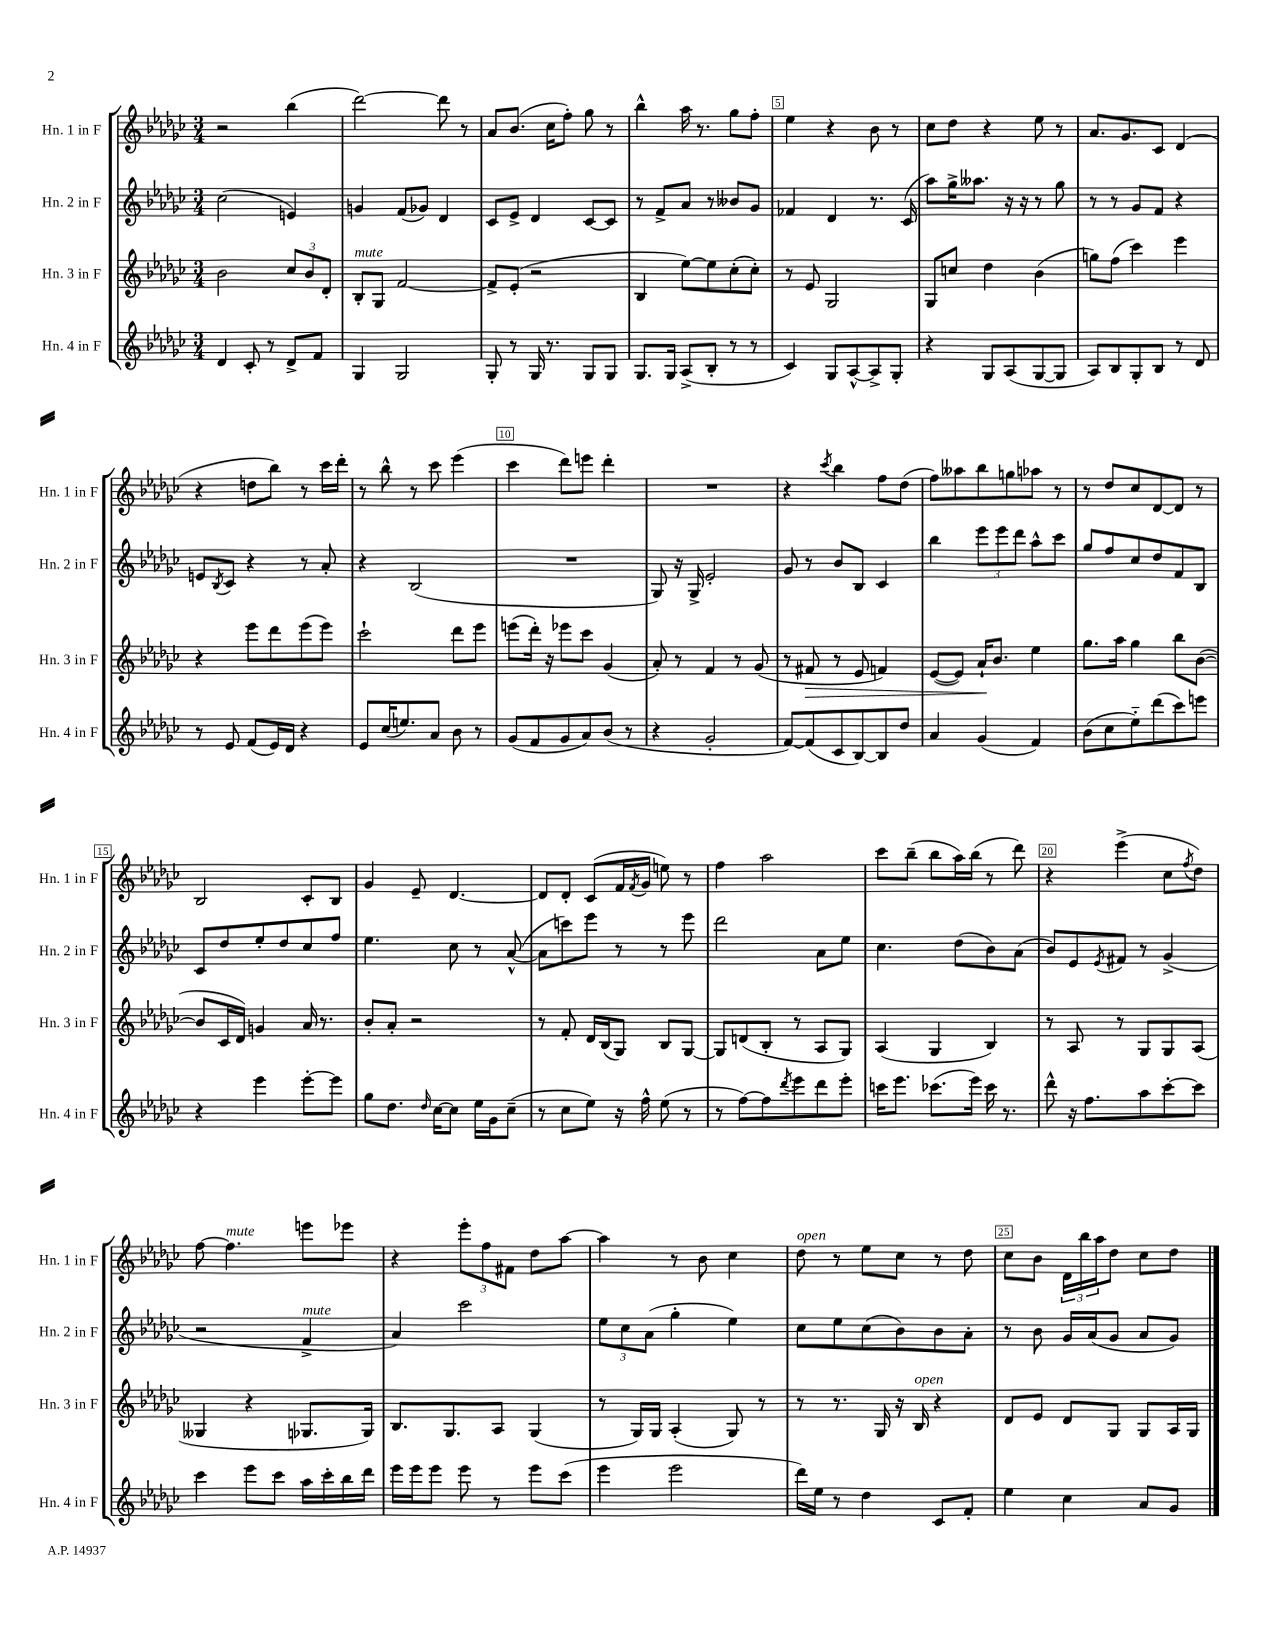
<<
\new StaffGroup <<
\new Staff = "s0" \with { instrumentName = "Hn. 1 in F" shortInstrumentName = "Hn. 1 in F" } {
    \clef treble \key ges \major \numericTimeSignature \time 3/4
    r2 bes''4( |
    des'''2~) des'''8 r8 |
    aes'8 bes'8.( ces''16 f''8-.) ges''8 r8 |
    bes''4-^ aes''16 r8. ges''8 f''8-. |
    ees''4 r4 bes'8 r8 |
    ces''8 des''8 r4 ees''8 r8 |
    aes'8. ges'8. ces'8 des'4( |
    r4 d''8 bes''8) r8 ces'''16 des'''16-. |
    r8 bes''8-^ r8 ces'''8 ees'''4( |
    ces'''4 des'''8) e'''8 des'''4-. |
    R2. |
    r4 \acciaccatura { ces'''8 } bes''4 f''8 des''8( |
    f''8) aeses''8 bes''8 g''8 aes''8 r8 |
    r8 des''8 ces''8 des'8~ des'8 r8 |
    bes2 ces'8-. bes8 |
    ges'4 ees'8-- des'4.~ |
    des'8 des'8-. ces'8( f'16 \acciaccatura { f'8 } ges'16 e''8) r8 |
    f''4 aes''2 |
    ces'''8 bes''8--( bes''8 aes''16) bes''16( r8 des'''8) |
    r4 ees'''4->( ces''8 \acciaccatura { f''8 } des''8) |
    f''8~ f''4.^\markup { \italic "mute" } e'''8 ees'''8 |
    r4 \tuplet 3/2 { ees'''8-. f''8 fis'8 } des''8 aes''8~ |
    aes''4 r8 bes'8 ces''4 |
    des''8^\markup { \italic "open" } r8 ees''8 ces''8 r8 des''8 |
    ces''8 bes'8 \tuplet 3/2 { des'16 bes''16 aes''16 } des''8 ces''8 des''8 \bar "|." |
}
\new Staff = "s1" \with { instrumentName = "Hn. 2 in F" shortInstrumentName = "Hn. 2 in F" } {
    \clef treble \key ges \major \numericTimeSignature \time 3/4
    ces''2( e'4) |
    g'4 f'8( ges'8) des'4 |
    ces'8 ees'8-> des'4 ces'8~ ces'8 |
    r8 f'8-> aes'8 r8 beses'8 ges'8 |
    fes'4 des'4 r8. ces'16( |
    aes''8) ges''16-> aeses''8. r16 r16 r8 ges''8 |
    r8 r8 ges'8 f'8 r4 |
    e'8 \acciaccatura { bes8 } ces'8 r4 r8 aes'8-. |
    r4 bes2( |
    R2. |
    ges8) r16 ges16-> ees'2-. |
    ges'8 r8 bes'8 bes8 ces'4 |
    bes''4 \tuplet 3/2 { ees'''8 ees'''8 des'''8 } aes''8-^ ces'''8 |
    ges''8 f''8 ces''8 des''8 f'8 bes8 |
    ces'8 des''8 ees''8-. des''8 ces''8 f''8 |
    ees''4. ces''8 r8 aes'8~-^( |
    aes'8 c'''8) ees'''8 r8 r8 ees'''8 |
    des'''2 aes'8 ees''8 |
    ces''4. des''8( bes'8) aes'8( |
    bes'8) ees'8 \acciaccatura { ees'8 } fis'8 r8 ges'4->( |
    r2 f'4->^\markup { \italic "mute" } |
    aes'4) ces'''2 |
    \tuplet 3/2 { ees''8 ces''8 aes'8( } ges''4-. ees''4) |
    ces''8 ees''8 ces''8( bes'8) bes'8 aes'8-. |
    r8 bes'8 ges'16 aes'16( ges'8 aes'8 ges'8) \bar "|." |
}
\new Staff = "s2" \with { instrumentName = "Hn. 3 in F" shortInstrumentName = "Hn. 3 in F" } {
    \clef treble \key ges \major \numericTimeSignature \time 3/4
    bes'2 \tuplet 3/2 { ces''8 bes'8 des'8-. } |
    bes8-.^\markup { \italic "mute" } ges8 f'2~ |
    f'8-> ees'8-.( r2 |
    bes4 ees''8~) ees''8 ces''8-.( ces''8-.) |
    r8 ees'8 ges2 |
    ges8 c''8 des''4 bes'4( |
    g''8) f''8( ces'''4) ees'''4 |
    r4 ees'''8 des'''8 ees'''8( ees'''8) |
    ces'''2-! des'''8 ees'''8 |
    e'''8( des'''16-.) r16 ees'''8 ces'''8 ges'4( |
    aes'8-.) r8 f'4 r8 ges'8( |
    r8 fis'8\> r8 ees'8 f'4) |
    ees'8~( ees'8) aes'16-!\! bes'8. ees''4 |
    ges''8. aes''16 ges''4 bes''8 bes'8~( |
    bes'8 ces'16 des'16) g'4 aes'16 r8. |
    bes'8-. aes'8-. r2 |
    r8 f'8-. des'16 bes16( ges8) bes8 ges8~ |
    ges8 d'8( bes8-. r8 aes8 ges8) |
    aes4( ges4 bes4) |
    r8 aes8 r8 ges8 ges8 aes8( |
    geses4 r4 ges8. ges16) |
    bes8. ges8. aes8 ges4( |
    r8 ges16) ges16 aes4-.( ges8) r8 |
    r8 r8. ges16 r16 bes16^\markup { \italic "open" } r4 |
    des'8 ees'8 des'8 ges8 ges8 aes16 ges16 \bar "|." |
}
\new Staff = "s3" \with { instrumentName = "Hn. 4 in F" shortInstrumentName = "Hn. 4 in F" } {
    \clef treble \key ges \major \numericTimeSignature \time 3/4
    des'4 ces'8-. r8 des'8-> f'8 |
    ges4 ges2 |
    ges8-. r8 ges16 r8. ges8 ges8 |
    ges8. ges16 aes8->( bes8-. r8 r8 |
    ces'4) ges8 aes8~-^ aes8-> ges8-. |
    r4 ges8 aes8( ges8~ ges8 |
    aes8) bes8 ges8-. bes8 r8 des'8 |
    r8 ees'8 f'8( ees'16) des'16 r4 |
    ees'8 ces''16( e''8.) aes'8 bes'8 r8 |
    ges'8( f'8 ges'8 aes'8) bes'8( r8 |
    r4 ges'2-. |
    f'8~) f'8( ces'8 bes8~) bes8 des''8 |
    aes'4 ges'4( f'4) |
    bes'8( ces''8 ees''8-_) des'''8( ces'''8) e'''8 |
    r4 ees'''4 ees'''8~-. ees'''8 |
    ges''8 des''8. \grace { des''16 } ces''16~ ces''8 ees''16 ges'16 ces''8--( |
    r8 ces''8 ees''8) r16 f''16-^ ees''8( r8 |
    r8 f''8~) f''8 \acciaccatura { des'''8 } ees'''8 des'''8 ees'''8-. |
    c'''16 ees'''8. ces'''8.( ees'''16) ces'''16 r8. |
    des'''8-^ r16 f''8. aes''8 ces'''8~-. ces'''8 |
    ces'''4 ees'''8 ces'''8 aes''16 ces'''16-. bes''16 des'''16 |
    ees'''16 ees'''16 ees'''8 ees'''8 r8 ees'''8 ces'''8( |
    ees'''4 ees'''2 |
    des'''16) ees''16 r8 des''4 ces'8 f'8-. |
    ees''4 ces''4 aes'8 ges'8 \bar "|." |
}
>>
>>
\layout { \context { \Score \override BarNumber.break-visibility = ##(#f #t #t) barNumberVisibility = #(every-nth-bar-number-visible 5) \override BarNumber.stencil = #(make-stencil-boxer 0.1 0.3 ly:text-interface::print) } }
